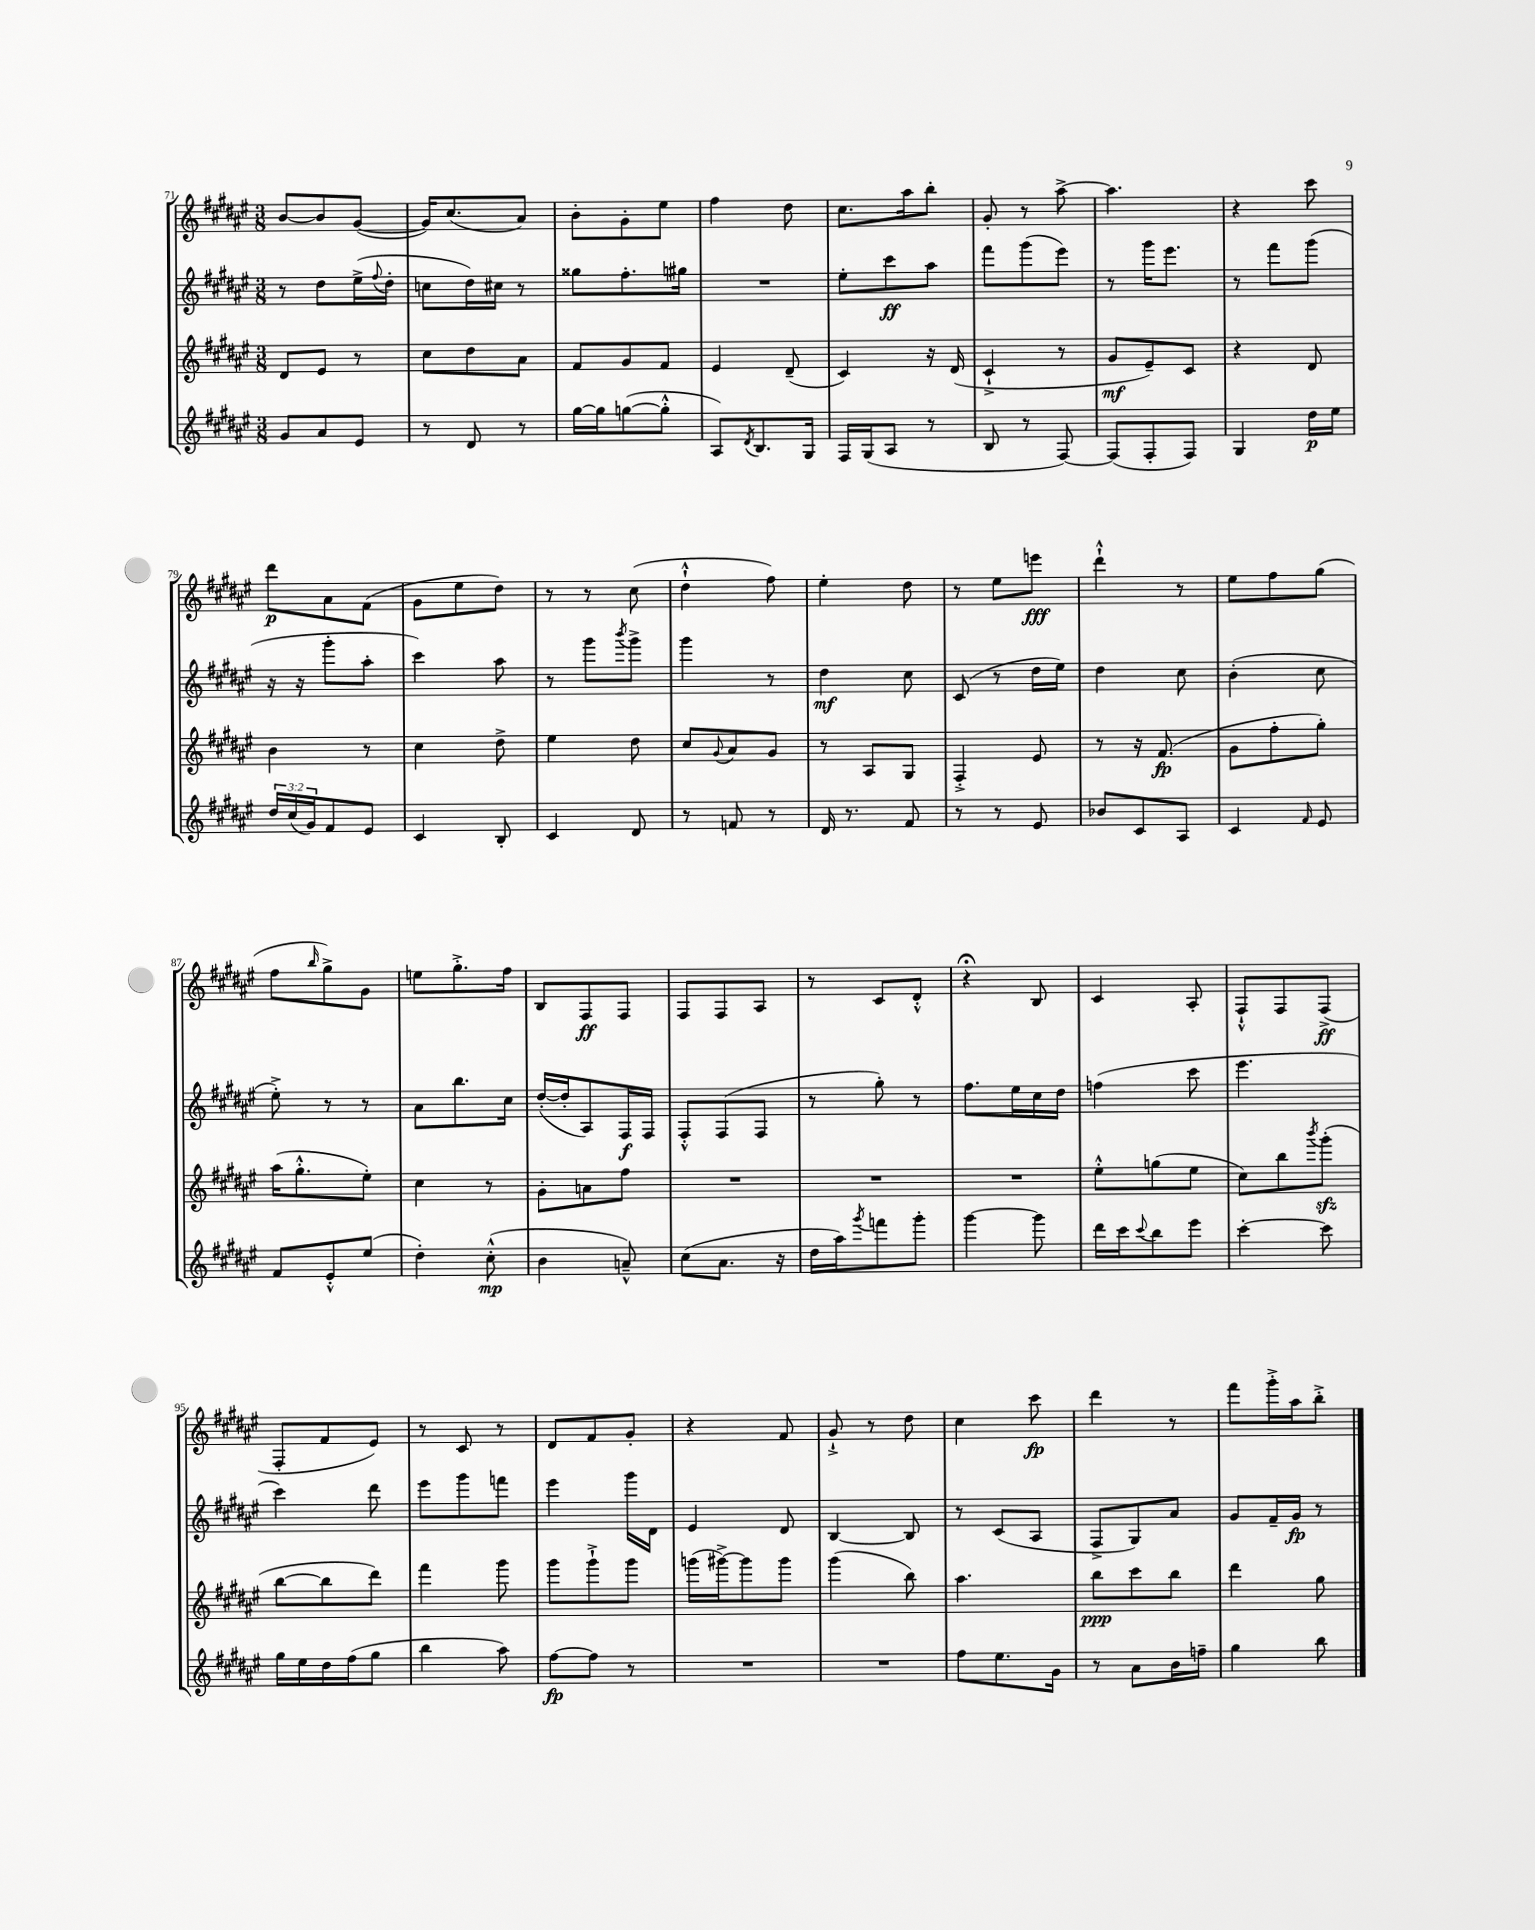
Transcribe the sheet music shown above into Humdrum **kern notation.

**kern	**kern	**kern	**kern
*staff4	*staff3	*staff2	*staff1
*clefG2	*clefG2	*clefG2	*clefG2
*k[f#c#g#d#a#e#]	*k[f#c#g#d#a#e#]	*k[f#c#g#d#a#e#]	*k[f#c#g#d#a#e#]
*M3/8	*M3/8	*M3/8	*M3/8
8g#	8d#	8r	[8b
8a#	8e#	8dd#	8b]
8e#	8r	(16ee#^	([8g#
.	.	8qqff#	.
.	.	16dd#'	.
=	=	=	=
8r	8cc#	8cc	16g#])
.	.	.	(8.cc#
8d#	8dd#	16dd#)	.
.	.	16cc#	.
8r	8a#	8r	8a#)
=	=	=	=
[16gg#	8f#	8gg##	8b'
16gg#]	.	.	.
([8gg	8g#	8.ff#'	8g#'
8gg'^^]	8f#	.	8ee#
.	.	16gg#	.
=	=	=	=
8A#)	4e#	4.r	4ff#
8qd#	.	.	.
8.B	.	.	.
.	(8d#~	.	8dd#
16G#	.	.	.
=	=	=	=
16F#	4c#)	8ee#'	8.cc#
(16G#	.	.	.
8A#	.	8ccc#	.
.	.	.	16aa#
8r	16r	8aa#	8bb'
.	(16d#	.	.
=	=	=	=
8B	4c#`^	8fff#	8g#'
8r	.	(8ggg#	8r
[8F#)	8r	8eee#)	[8aa#^
=	=	=	=
(8F#]	8g#	8r	4.aa#]
8F#'	8e#~)	16ggg#	.
.	.	8.eee#	.
8F#)	8c#	.	.
=	=	=	=
4G#	4r	8r	4r
.	.	8fff#	.
16dd#	8d#	(8ggg#	8ccc#
16ee#	.	.	.
=	=	=	=
24dd#	4b	16r	8ddd#
(24cc#	.	.	.
.	.	16r	.
24g#)	.	.	.
8f#	.	8ggg#'	8a#
8e#	8r	8aa#'	(8f#
=	=	=	=
4c#	4cc#	4ccc#)	8g#
.	.	.	8ee#
8B'	8dd#^	8aa#	8dd#)
=	=	=	=
4c#	4ee#	8r	8r
.	.	8ggg#	8r
.	.	8qbbb	.
8d#	8dd#	8ggg#^	(8cc#
=	=	=	=
8r	8cc#	4ggg#	4dd#`^^
.	8qqg#	.	.
8f	8a#	.	.
8r	8g#	8r	8ff#)
=	=	=	=
16d#	8r	4dd#	4ee#'
8.r	.	.	.
.	8A#	.	.
8f#	8G#	8cc#	8dd#
=	=	=	=
8r	4F#'^	(8c#	8r
8r	.	8r	8ee#
8e#	8e#	16dd#	8eee
.	.	16ee#)	.
=	=	=	=
8b-	8r	4dd#	4ddd#`^^
8c#	16r	.	.
.	(8.f#	.	.
8A#	.	8cc#	8r
=	=	=	=
4c#	8g#	(4b'	8ee#
.	8ff#'	.	8ff#
16qqf#	.	.	.
8e#	8gg#')	8cc#	(8gg#
=	=	=	=
8f#	(16aa#	8ee#'^)	8ff#
.	8.gg#'^^	.	.
.	.	.	16qqbb
8e#'^^	.	8r	8gg#^)
(8ee#	8ee#')	8r	8g#
=	=	=	=
4dd#')	4cc#	8a#	8ee
.	.	8.bb	8.gg#'^
(8cc#'^^	8r	.	.
.	.	16cc#	16ff#
=	=	=	=
4b	8g#'	([16dd#'	8B
.	.	16dd#']	.
.	8a	8A#)	8F#
8a~^^)	8ff#	16F#	8F#
.	.	16F#	.
=	=	=	=
(8cc#	4.r	8F#'^^	8F#
8.a#	.	(8F#	8F#
.	.	8F#	8A#
16r	.	.	.
=	=	=	=
16dd#	4.r	8r	8r
16aa#)	.	.	.
8qggg#	.	.	.
8fff	.	8gg#')	8c#
8ggg#'	.	8r	8d#'^^
=	=	=	=
[4ggg#	4.r	8.ff#	4r;
.	.	16ee#	.
8ggg#]	.	16cc#	8B
.	.	16dd#	.
=	=	=	=
16ddd#	8ee#'^^	(4ff	4c#
16ccc#	.	.	.
8qqccc#	.	.	.
8bb	(8gg	.	.
8eee#	8ee#	8ccc#	8A#'
=	=	=	=
[4ccc#'	8cc#)	4.eee#	8F#`^^
.	8bb	.	8F#
.	8qbbb	.	.
8ccc#]	(8ggg#'	.	(8F#^
=	=	=	=
16gg#	[8bb	4ccc#)	8F#'
16ee#	.	.	.
16dd#	8bb]	.	8f#
(16ff#	.	.	.
8gg#	8ddd#)	8ddd#	8e#)
=	=	=	=
4bb	4fff#	8eee#	8r
.	.	8ggg#	8c#
8aa#)	8ggg#	8fff	8r
=	=	=	=
[8ff#	8ggg#	4eee#	8d#
8ff#]	8ggg#`^	.	8f#
8r	8ggg#	16ggg#	8g#'
.	.	16d#	.
=	=	=	=
4.r	(16ggg	4e#	4r
.	[16ggg#^)	.	.
.	8ggg#]	.	.
.	8ggg#	8d#	8f#
=	=	=	=
4.r	(4ggg#	[4B	8g#`^
.	.	.	8r
.	8bb)	8B]	8dd#
=	=	=	=
8ff#	4.aa#	8r	4cc#
8.ee#	.	(8c#	.
.	.	8A#	8ccc#
16g#	.	.	.
=	=	=	=
8r	8bb	8F#^	4ddd#
8a#	8ccc#	8G#)	.
16b	8bb	8a#	8r
16ff~	.	.	.
=	=	=	=
4gg#	4ddd#	8g#	8fff#
.	.	16f#~	16ggg#'^
.	.	16g#	16aa#
8bb	8gg#	8r	8bb'^
==	==	==	==
*-	*-	*-	*-
